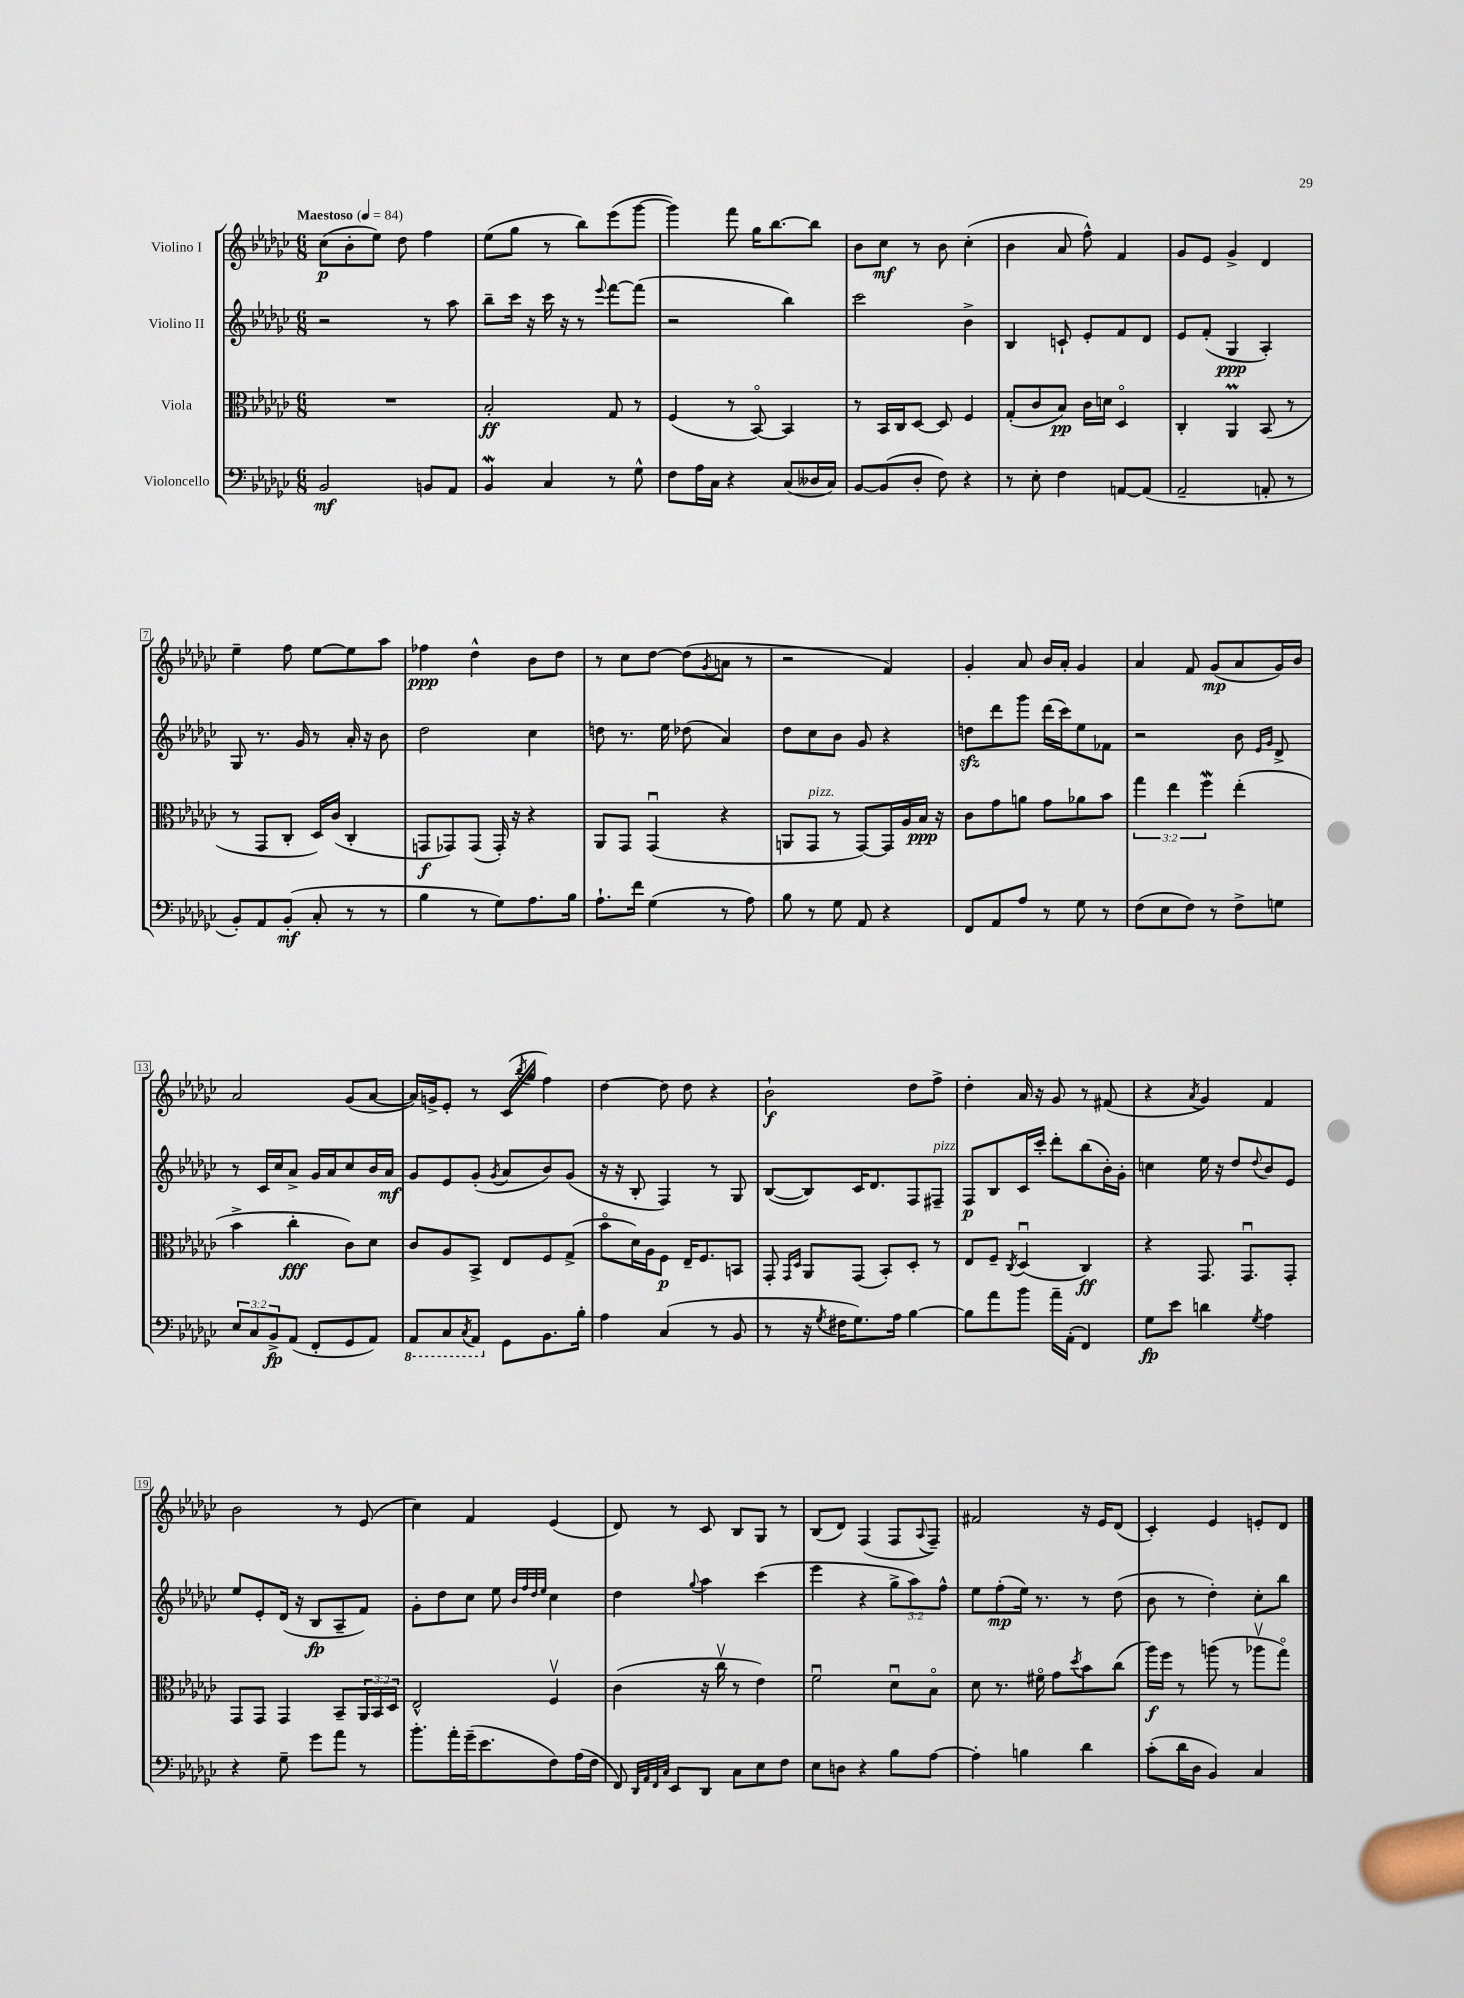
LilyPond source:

<<
\new StaffGroup <<
\new Staff = "s0" \with { instrumentName = "Violino I" } {
    \clef treble \key ges \major \numericTimeSignature \time 6/8 \tempo "Maestoso" 4 = 84
    ces''8\p( bes'8-. ees''8) des''8 f''4 |
    ees''8( ges''8 r8 bes''8) ees'''8( ges'''8~ |
    ges'''4) f'''8 ges''16 bes''8.~ bes''8 |
    bes'8 ces''8\mf r8 bes'8 ces''4-.( |
    bes'4 aes'8 f''8-^) f'4 |
    ges'8 ees'8 ges'4-> des'4 |
    ees''4-- f''8 ees''8~ ees''8 aes''8 |
    fes''4\ppp des''4-^ bes'8 des''8 |
    r8 ces''8 des''8~ des''8( \acciaccatura { ges'8 } a'8 r8 |
    r2 f'4) |
    ges'4-. aes'8 bes'16 aes'16-. ges'4 |
    aes'4 f'8 ges'8\mp( aes'8 ges'16) bes'16 |
    aes'2 ges'8( aes'8~ |
    aes'16) g'16-> ees'8-. r8 ces'16( \acciaccatura { bes''8 } ges''16 f''4) |
    des''4~ des''8 des''8 r4 |
    bes'2-!\f des''8 f''8-> |
    des''4-. aes'16 r16 ges'8 r8 fis'8( |
    r4 \acciaccatura { aes'8 } ges'4) f'4 |
    bes'2 r8 ees'8( |
    ces''4) f'4 ees'4( |
    des'8) r8 ces'8 bes8 ges8 r8 |
    bes8( des'8) f4( f8 \appoggiatura { aes8 } f8--) |
    fis'2 r16 ees'16 des'8( |
    ces'4-.) ees'4 e'8-. des'8 \bar "|." |
}
\new Staff = "s1" \with { instrumentName = "Violino II" } {
    \clef treble \key ges \major \numericTimeSignature \time 6/8 \override Staff.TupletNumber.text = #tuplet-number::calc-fraction-text
    r2 r8 aes''8 |
    bes''8-- ces'''16 r16 ces'''16 r16 r8 \appoggiatura { ees'''8 } f'''8~ f'''8( |
    r2 bes''4) |
    ces'''2 bes'4-> |
    bes4 c'8-! ees'8-. f'8 des'8 |
    ees'8 f'8-.( ges4\ppp aes4-.) |
    ges8 r8. ges'16 r8 aes'16-. r16 bes'8 |
    des''2 ces''4 |
    d''8 r8. ees''16 des''8( aes'4) |
    des''8 ces''8 bes'8 ges'8 r4 |
    d''8\sfz des'''8 ges'''8 des'''16( ces'''16) ees''8 fes'8 |
    r2 bes'8 \grace { ees'16 ges'16 } des'8-> |
    r8 ces'16 ces''16 aes'8-> ges'16 aes'16 ces''8 bes'16 aes'16\mf |
    ges'8 ees'8 ges'8-.( \acciaccatura { ges'8 } aes'8 bes'8) ges'8( |
    r16 r16 bes8-. f4) r8 ges8 |
    bes8~( bes8) ces'16 des'8. f8 fis8--^\markup { \italic "pizz." } |
    f8\p bes8 ces'16 ces'''16-. des'''8-. bes''8( bes'16-.) ges'16-. |
    c''4 ees''16 r16 des''8 \appoggiatura { des''8 } bes'8 ees'8 |
    ees''8 ees'8-. des'16( r16 bes8\fp aes8-- f'8) |
    ges'8-. des''8 ces''8 ees''8 \grace { bes'32 f''32 des''32 ees''32 } ces''4 |
    des''4 \appoggiatura { ges''8 } aes''4 ces'''4( |
    ees'''4 r4 \tuplet 3/2 { ges''8-> aes''8) f''8-^ } |
    ees''8 f''8-.\mp( ees''16) r8. r8 des''8( |
    bes'8 r8 des''4-.) ces''8-. bes''8 \bar "|." |
}
\new Staff = "s2" \with { instrumentName = "Viola" } {
    \clef alto \key ges \major \numericTimeSignature \time 6/8 \override Staff.TupletNumber.text = #tuplet-number::calc-fraction-text
    R2. |
    bes2-.\ff ges8 r8 |
    f4( r8 bes,8~\flageolet) bes,4 |
    r8 bes,16 ces16 des8~ des8 f4 |
    ges8-.( ces'8 bes8\pp) ces'16 d'16 des4\flageolet |
    ces4-. aes,4\prall bes,8( r8 |
    r8 ges,8 ces8-. des16) ces'16( ces4-. |
    g,8\f ges,8) ges,8( ges,16-.) r16 r4 |
    aes,8 ges,8 ges,4\downbow( r4 |
    a,8 ges,8^\markup { \italic "pizz." } r8 ges,8~) ges,16 aes16 bes16\ppp r16 |
    ces'8 ges'8 a'8 ges'8 aes'8 bes'8 |
    \tuplet 3/2 { ges''4 ees''4 f''4\mordent } ees''4-.( |
    bes'4-> ces''4-.\fff ces'8) des'8 |
    ces'8 aes8 bes,8-> ees8 f8 ges8->( |
    bes'8\flageolet des'16) aes16 f8\p ees16-- f8. b,8 |
    ges,8-. \grace { ges,16 des16 } aes,8 ges,8( bes,8-.) des8-. r8 |
    ees8 f8-- \acciaccatura { ces8 } des4\downbow( ces4\ff) |
    r4 ges,8. ges,8.\downbow ges,8-. |
    ges,8 ges,8 ges,4 bes,8-- \tuplet 3/2 { aes,16 bes,16 des16 } |
    ees2-^ f4\upbow |
    ces'4( r16 ces''16\upbow r8 ees'4) |
    f'2\downbow des'8\downbow bes8\flageolet |
    des'8 r8. fis'16\flageolet ges'8 \acciaccatura { des''8 } bes'8 ces''8( |
    aes''16\f) f''16 r8 a''8( r8 aes''8\upbow ges''8\flageolet) \bar "|." |
}
\new Staff = "s3" \with { instrumentName = "Violoncello" } {
    \clef bass \key ges \major \numericTimeSignature \time 6/8 \override Staff.TupletNumber.text = #tuplet-number::calc-fraction-text
    bes,2\mf b,8 aes,8 |
    bes,4\mordent ces4 r8 ges8-^ |
    f8 aes16 ces16 r4 ces8( deses16 ces16) |
    bes,8~ bes,8( des8-. f8) r4 |
    r8 ees8-. f4 a,8~ a,8( |
    aes,2-- a,8-. r8 |
    bes,8-.) aes,8 bes,8-.\mf( ces8-. r8 r8 |
    bes4 r8 ges8) aes8. bes16 |
    aes8.-! f'16 ges4( r8 aes8) |
    bes8 r8 ges8 aes,8 r4 |
    f,8 aes,8 aes8 r8 ges8 r8 |
    f8( ees8 f8) r8 f8-> g8 |
    \tuplet 3/2 { ees8 ces8 bes,8->\fp } aes,8( f,8-. ges,8 aes,8) |
    \ottava #-1 aes,,8 ces,8 \acciaccatura { ces,8 } aes,,8 \ottava #0 ges,8 bes,8. bes16-. |
    aes4 ces4( r8 bes,8 |
    r8 r16 \acciaccatura { ges8 } fis16 ges8.) aes16 bes4~ |
    bes8 aes'8 bes'8 aes'16-- aes,16-.( f,4) |
    ges8\fp ees'8 d'4 \acciaccatura { ges8 } aes4 |
    r4 ges8-- ges'8 aes'8 r8 |
    bes'8.-. aes'16-. ges'16--( ees'8. f8) aes16( f16 |
    f,8) \grace { des,32 aes,32 f,32 ces32 } ees,8 des,8 ces8 ees8 f8 |
    ees8 d8 r4 bes8 aes8~ |
    aes4-. b4 des'4 |
    ces'8-.( des'16 des16 bes,4) ces4 \bar "|." |
}
>>
>>
\layout { \context { \Score \override BarNumber.stencil = #(make-stencil-boxer 0.1 0.3 ly:text-interface::print) } }
